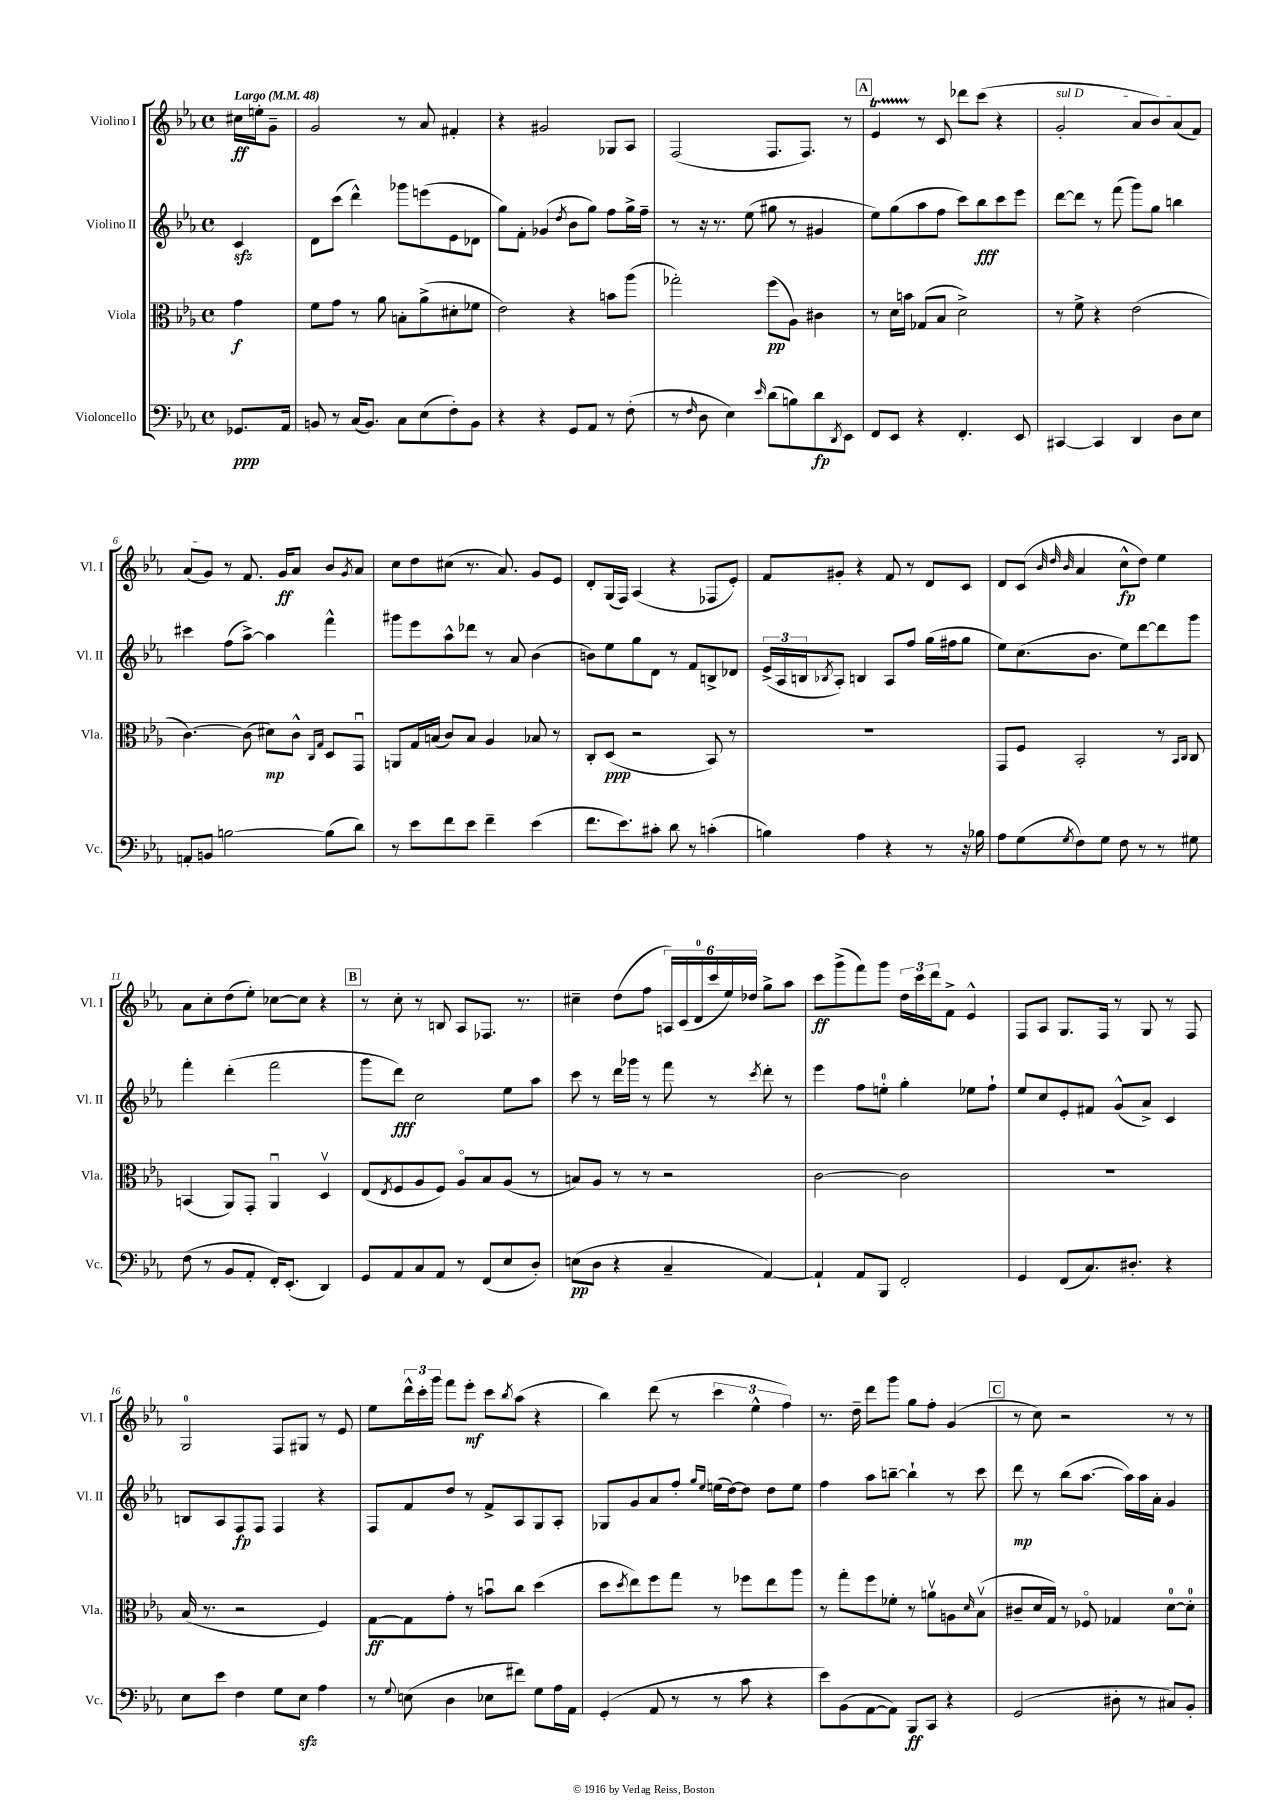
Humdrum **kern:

**kern	**kern	**kern	**kern
*staff4	*staff3	*staff2	*staff1
*clefF4	*clefC3	*clefG2	*clefG2
*k[b-e-a-]	*k[b-e-a-]	*k[b-e-a-]	*k[b-e-a-]
*M4/4	*M4/4	*M4/4	*M4/4
*met(c)	*met(c)	*met(c)	*met(c)
*MM48	*MM48	*MM48	*MM48
8.GG-/L	4g\	4c/	16cc#\LL
.	.	.	16ee'\J
.	.	.	8g~\J
16AA-/Jk	.	.	.
=	=	=	=
8BB/	8f\L	8d\L	2g/
8r	8g\J	(8ccc\J	.
(16C/LK	8r	4ddd^^\)	.
8.BB/J)	.	.	.
.	8a-\	.	.
8C\L	8B'\L	8ggg-\L	8r
(8E-\	(8a-^\	(8eee\	8a-/
8F'\)	8d#'\	8e-\	4f#'/
8BB\J	8f-\J	8d-\J	.
=	=	=	=
4r	2e-\)	8gg\L)	4r
.	.	8f'\J	.
4r	.	(4g-/	2g#/
.	.	8qdd/	.
8GG/L	4r	8b-\L	.
8AA-/J	.	8gg\J)	.
8r	8b\L	8ff\L	8G-/L
(8F'\	(8aa-\J	16gg^\L	8A-/J
.	.	16ff~\JJ	.
=	=	=	=
8r	2gg-'\)	8r	(2F/
16qqF/	.	.	.
8D\	.	16r	.
.	.	8.r	.
4E-\)	.	.	.
.	.	(8ee-\	.
16qqe-/	.	.	.
(8d\L	(8ff\L	8gg#\	8.F/L
8B\)	8A-\J)	8r	.
.	.	.	8.F/J)
8d\	4c#\	4g#/	.
8qDD/	.	.	.
8EE-\J	.	.	8r
=	=	=	=
8FF/L	8r	8ee-\L)	4e-/
8EE-/J	16d\LL	(8gg\	.
.	16b\JJ	.	.
4r	(8G-/L	8aa-\	8r
.	8B-/J	8ff\J	8c/
4.FF'/	2d^\)	8ccc\L)	8ddd-\L
.	.	8bb-\	(8ccc\J
.	.	8ccc\	4r
8EE-/	.	8eee-\J	.
=	=	=	=
[4CC#/	8r	[8ddd\L	2g'/
.	8f^\	8ddd\]J	.
4CC#/]	4r	8r	.
.	.	(8fff\	.
4DD/	(2e-\	8ggg\L)	8a-/L
.	.	8gg\J	8b-/)
8D\L	.	4bb\	(8a-/
8E-\J	.	.	8f/J)
=	=	=	=
8AA'/L	[4.c\)	4ccc#\	(8a-/L
8BB/J	.	.	8g/J)
[2B\	.	(8ff\L	8r
.	(8c\]	[8aa-^\J)	8.f/
.	8d#\L)	4aa-\]	.
.	.	.	16g/LK
.	8c^^\J	.	8a-/J
.	16qqC/LL	.	.
.	16qqG/JJ	.	.
(8B\]L	8D/L	4fff^^\	8b-/L
.	.	.	8qg/
8d\J)	8GGu/J	.	8a-/J
=	=	=	=
8r	8AA/L	8ggg#\L	8cc\L
8e-\L	16G/L	8eee-\	8dd\
.	(16B/JJ	.	.
8f\	8c/L)	8aa-^^\	(8cc#\J
8e-\J	8B/J	8ddd-\J	8.r
4f~\	4A-/	8r	.
.	.	.	8.a-/)
.	.	8a-/	.
(4e-\	8B-/	(4b-\	8g/L
.	8r	.	8e-/J
=	=	=	=
8.f\L	8C'/L	8b\L)	8d'/L
.	(8D/J	8ee-\	(16G/L
8.e-\)	.	.	16F/JJ)
.	2r	8gg\	(4A-/
8c#'\J	.	8d\J	.
8d\	.	8r	4r
8r	.	8f/L	.
(4c'\	8BB-/)	8B^/	8F-/L
.	8r	8d-/J	8e-'/J)
=	=	=	=
4B\)	1r	(24e-^/LL	8f/L
.	.	24A-/	.
.	.	24B/J	.
.	.	8qB-/	.
.	.	8A-'/J)	8g#'/J
4A-\	.	4B/	4r
4r	.	8A-/L	8f/
.	.	8ff/J	8r
8r	.	(16gg\LL	8d/L
.	.	16ff#\J	.
16r	.	8gg\J	8c/J
16B-\	.	.	.
=	=	=	=
8A-\L	8GG/L	8ee-\L)	8d/L
(8G\	8F/J	(8.cc\	(8c/J
.	.	.	32qqb-/
.	.	.	32qqdd/
8qG/	.	.	32qqb-/
8F\)	2BB-'/	.	4a-/
.	.	8.b-\J	.
8G\J	.	.	.
8F\	.	8ee-\L)	8cc^^\L
8r	.	[8ddd\	8dd\J)
8r	8r	8ddd\]	4ee-\
.	16qqBB-/LL	.	.
.	16qqC/JJ	.	.
8G#\	8C/	8ggg\J	.
=	=	=	=
(8F\	(4BB/	4fff'\	8a-\L
8r	.	.	8cc'\
8BB-/L	8AA-/L)	(4ddd'\	(8dd\
8AA-'/J	8GG'/J	.	8ee-'\J)
16FF'/LK)	4AA-u/	2fff\	[8cc-\L
(8.EE-'/J	.	.	.
.	.	.	8cc-\]J
4DD/)	4Dv/	.	4r
=	=	=	=
8GG/L	(8E-/L	8ggg\L	8r
.	8qE-/	.	.
8AA-/	8F/	8ddd\J)	8cc'\
8C/	8A-/	2cc\	8r
8AA-/J	8F/J)	.	8B/
8r	8A-o/L	.	8A-/L
(8FF/L	8B-/	.	8.F-/J
8E-/	(8A-/J	8ee-\L	.
.	.	.	8.r
8D'/J)	8r	8aa-\J	.
=	=	=	=
(8E\L	8B/L)	8ccc\	4cc#~\
8D\J	8A-/J	8r	.
4r	8r	16ddd\LL	(8dd\L
.	.	16ggg-\JJ	.
.	8r	8r	8ff\J
4C~/	2r	8fff\	24A/LL)
.	.	.	(24c/
.	.	.	24d/
.	.	8r	24ccc/
.	.	.	24ee-/)
.	.	.	24dd-/JJ
.	.	8qccc/	.
[4AA-/)	.	8ddd'\	8gg^\L
.	.	8r	8aa-\J
=	=	=	=
4AA-`/]	[2c\	4eee-\	8ccc\L
.	.	.	(8ggg^\
8AA-/L	.	8ff\L	8fff\)
8BBB-/J	.	8ee'\J	8ggg\J
2FF'/	2c\]	4gg'\	24dd\LL
.	.	.	24ccc\
.	.	.	24ddd\J
.	.	.	8f^\J
.	.	8ee-\L	4e-^^/
.	.	8ff`\J	.
=	=	=	=
4GG/	1r	8ee-/L	8F/L
.	.	8cc/	8A-/J
(8FF/L	.	8e-'/	8.G/L
8.C/)	.	8f#/J	.
.	.	.	16F/Jk
.	.	(8g^^/L	8r
8.D#'/J	.	.	.
.	.	8a-^/J)	8G/
4r	.	4c/	8r
.	.	.	8F/
=	=	=	=
8E-\L	(16B-/	8B/L	2G/
.	8.r	.	.
8e-\J	.	8A-/	.
4F\	2r	8F/	.
.	.	8F/J	.
8G\L	.	4F/	8F/L
8E-\J	.	.	8G#/J
4A-\	4F/)	4r	8r
.	.	.	8e-/
=	=	=	=
8r	[8G\L	8F/L	8ee-\L
8qqG/	.	.	.
(8E\	8G\]	8f/	24ddd^^\L
.	.	.	24ccc'\
.	.	.	24ggg\JJ
4D\	8g'\J	8dd/J	8fff\L
.	8r	8r	8eee-'\J
8E-\L	8bu\L	8f^/L	8ccc\L
.	.	.	8qbb-/
8f#\J)	8cc\J	8A-/	(8aa-\J
8G\L	(4dd\	8G/	4r
16A-\L	.	8A-'/J	.
16AA-\JJ	.	.	.
=	=	=	=
(4GG'/	8dd\L	8G-/L	4bb-\)
.	8qdd/	.	.
.	8ee-\)	8g/	.
8AA-/	8ff\	8a-/	(8ddd\
8r	8gg\J	8ff'/J	8r
.	.	16qqgg/LL	.
.	.	16qqee-/JJ	.
8r	8r	(16ee\LL	6ccc\
.	.	[16dd\J)	.
8c\	8ff-\L	8dd\]J	.
.	.	.	6ee-^^\
4r	8ee-\	8dd\L	.
.	.	.	6ff\)
.	8aa-\J	8ee\J	.
=	=	=	=
8e-\L)	8r	4ff\	8.r
(8BB-\	8gg'\L	.	.
.	.	.	16dd~\
[8AA-\	8ff\	8aa-\L	8ddd\L
8AA-\]J)	8f-'\J	[8bb~\J	8ggg\J
8BBB-/L	8r	4bb`\]	8gg\L
8CC/J	8av\L	.	8ff'\J
4r	8A\	8r	(4g/
.	16qqd/	.	.
.	(8B-v\J	8ccc\	.
=	=	=	=
(2GG/	8c#~/L	8ddd\	8r
.	16d/L	8r	8cc\)
.	16G/JJ)	.	.
.	8r	(8bb-\L	2r
.	8F-o/	[8.aa-\J	.
8D#'\	4G-/	.	.
.	.	16aa-\]LL)	.
8r	.	16aa-\	.
.	.	16a-'\JJ	.
8C#/L)	[8d\L	4g/	8r
8BB-'/J	8d'\]J	.	8r
==	==	==	==
*-	*-	*-	*-
